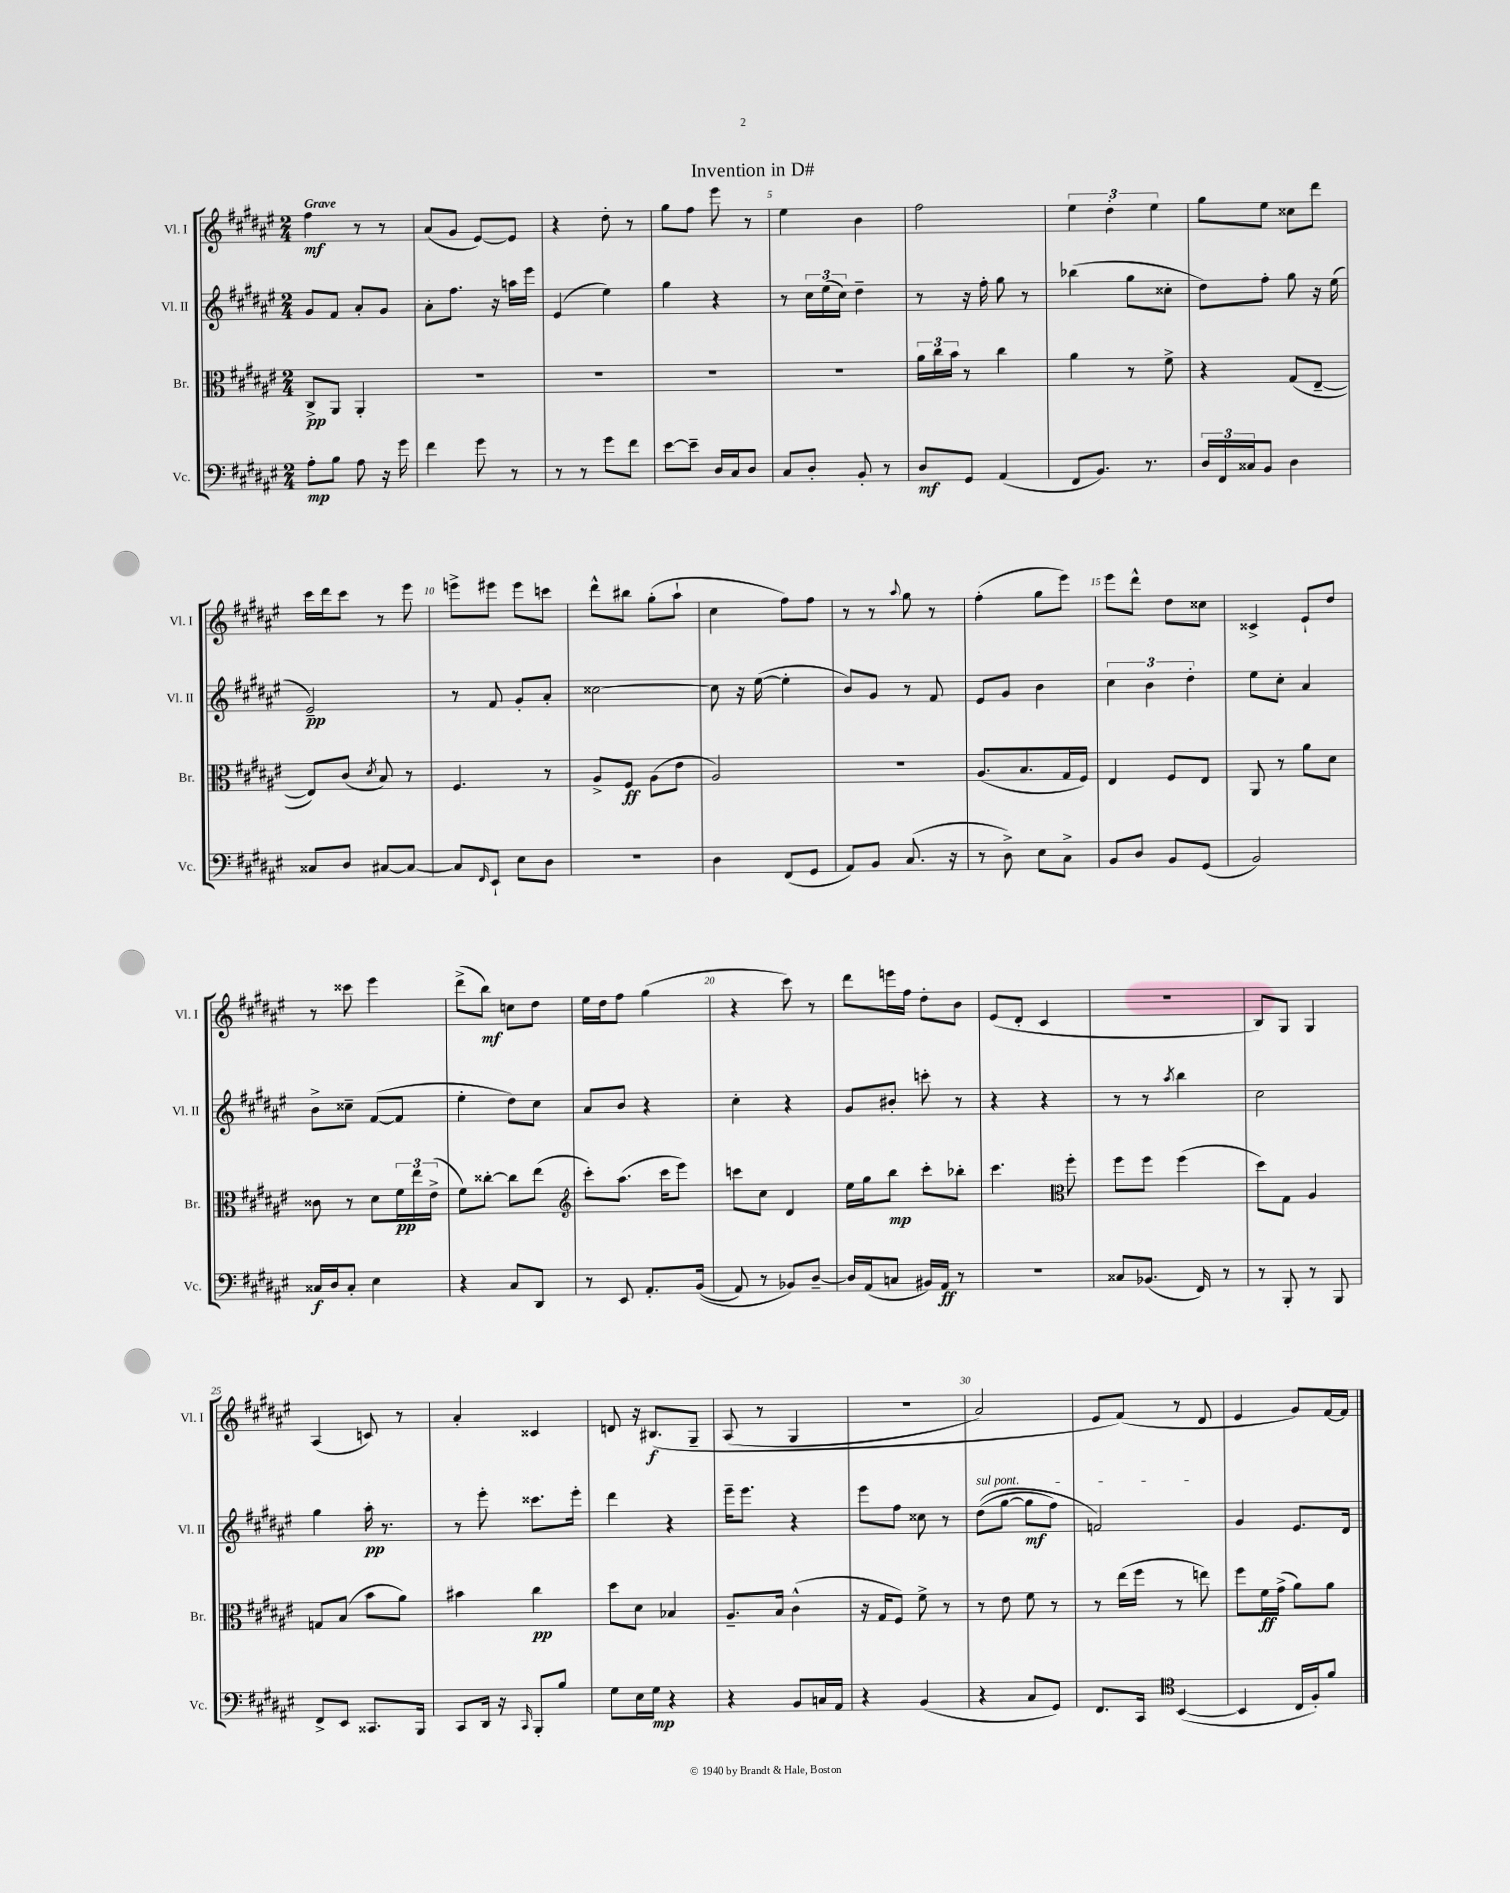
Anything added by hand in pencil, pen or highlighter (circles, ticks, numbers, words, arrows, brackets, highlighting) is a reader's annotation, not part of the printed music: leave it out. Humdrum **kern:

**kern	**dynam	**kern	**dynam	**kern	**dynam	**kern	**dynam
*part4	*part4	*part3	*part3	*part2	*part2	*part1	*part1
*staff4	*staff4	*staff3	*staff3	*staff2	*staff2	*staff1	*staff1
*I"Vc.	*	*I"Br.	*	*I"Vl. II	*	*I"Vl. I	*
*I'Vc.	*	*I'Br.	*	*I'Vl. II	*	*I'Vl. I	*
*clefF4	*	*clefC3	*	*clefG2	*	*clefG2	*
*k[f#c#g#d#a#e#]	*	*k[f#c#g#d#a#e#]	*	*k[f#c#g#d#a#e#]	*	*k[f#c#g#d#a#e#]	*
*M2/4	*	*M2/4	*	*M2/4	*	*M2/4	*
=1	=1	=1	=1	=1	=1	=1	=1
!	!	!	!	!	!	!LO:TX:a:B:t=Grave	!
8A#'\L	mp	8C#^/L	pp	8g#/L	.	4ff#\	mf
8B\J	.	8AA#/J	.	8f#/J	.	.	.
8A#\	.	4AA#'/	.	8a#'/L	.	8r	.
16r	.	.	.	8g#/J	.	8r	.
16g#\	.	.	.	.	.	.	.
=2	=2	=2	=2	=2	=2	=2	=2
4f#\	.	2r	.	8a#'\L	.	(8a#/L	.
.	.	.	.	8.ff#\J	.	8g#/J	.
8g#\	.	.	.	.	.	[8e#/L)	.
.	.	.	.	16r	.	.	.
8r	.	.	.	16aan\LL	.	8e#/J]	.
.	.	.	.	16eee#\JJ	.	.	.
=3	=3	=3	=3	=3	=3	=3	=3
8r	.	2r	.	(4e#/	.	4r	.
8r	.	.	.	.	.	.	.
8g#\L	.	.	.	4ee#\)	.	8dd#'\	.
8f#\J	.	.	.	.	.	8r	.
=4	=4	=4	=4	=4	=4	=4	=4
[8e#\L	.	2r	.	4gg#\	.	8gg#\L	.
8e#~\J]	.	.	.	.	.	8ff#\J	.
16D#/LL	.	.	.	4r	.	8eee#\	.
16C#/J	.	.	.	.	.	.	.
8D#/J	.	.	.	.	.	8r	.
=5	=5	=5	=5	=5	=5	=5	=5
8C#/L	.	2r	.	8r	.	4ee#\	.
8D#'/J	.	.	.	24cc#\LL	.	.	.
.	.	.	.	(24ee#\	.	.	.
.	.	.	.	24cc#\JJ)	.	.	.
8BB'/	.	.	.	4dd#~\	.	4b\	.
8r	.	.	.	.	.	.	.
=6	=6	=6	=6	=6	=6	=6	=6
8D#/L	mf	24a#\LL	.	8r	.	2ff#\	.
.	.	24cc#\	.	.	.	.	.
.	.	24b\JJ	.	.	.	.	.
8GG#/J	.	8r	.	16r	.	.	.
.	.	.	.	16ff#'\	.	.	.
(4AA#/	.	4cc#\	.	8gg#\	.	.	.
.	.	.	.	8r	.	.	.
=7	=7	=7	=7	=7	=7	=7	=7
8FF#/L	.	4a#\	.	(4bb-X\	.	6ee#\	.
8.BB/J)	.	.	.	.	.	.	.
.	.	.	.	.	.	6dd#'\	.
.	.	8r	.	8gg#\L	.	.	.
8.r	.	.	.	.	.	.	.
.	.	.	.	.	.	6ee#\	.
.	.	8f#^\	.	8cc##X'\J	.	.	.
=8	=8	=8	=8	=8	=8	=8	=8
24D#/LL	.	4r	.	8dd#\L)	.	8gg#\L	.
24FF#/	.	.	.	.	.	.	.
24C##X/J	.	.	.	.	.	.	.
8BB/J	.	.	.	8ff#'\J	.	8ee#\J	.
4D#\	.	(8G#/L	.	8gg#\	.	8cc##X\L	.
.	.	[8E#~/J	.	16r	.	8ddd#\J	.
.	.	.	.	(16ee#\	.	.	.
!!LO:LB:g=z
=9	=9	=9	=9	=9	=9	=9	=9
8C##X/L	.	8E#/L])	.	2e#~/)	pp	16ccc#\LL	.
.	.	.	.	.	.	16ddd#\J	.
8D#/J	.	(8c#/J	.	.	.	8ccc#\J	.
.	.	8qd#/	.	.	.	.	.
[8C#X/L	.	8B/)	.	.	.	8r	.
8C#/J_	.	8r	.	.	.	8eee#\	.
=10	=10	=10	=10	=10	=10	=10	=10
8C#/L]	.	4.F#/	.	8r	.	8eeen^\L	.
16qqFF#/	.	.	.	.	.	.	.
8EE#`/J	.	.	.	8f#/	.	8eee#X\J	.
8E#\L	.	.	.	8g#'/L	.	8eee#\L	.
8D#\J	.	8r	.	8a#'/J	.	8cccn\J	.
=11	=11	=11	=11	=11	=11	=11	=11
2r	.	8A#^/L	.	[2cc##X\	.	8ddd#^^\L	.
.	.	8F#/J	ff	.	.	8bb#X\J	.
.	.	(8A#\L	.	.	.	(8gg#'\L	.
.	.	8e#\J	.	.	.	8aa#`\J	.
=12	=12	=12	=12	=12	=12	=12	=12
4D#\	.	2A#/)	.	8cc##\]	.	4cc#\	.
.	.	.	.	16r	.	.	.
.	.	.	.	([16ee#\	.	.	.
(8FF#/L	.	.	.	4ee#'\]	.	8ff#\L)	.
8GG#/J	.	.	.	.	.	8ff#\J	.
=13	=13	=13	=13	=13	=13	=13	=13
8AA#/L)	.	2r	.	8b/L)	.	8r	.
8BB/J	.	.	.	8g#/J	.	8r	.
.	.	.	.	.	.	8qqaa#/	.
(8.C#/	.	.	.	8r	.	8gg#\	.
.	.	.	.	8f#/	.	8r	.
16r	.	.	.	.	.	.	.
=14	=14	=14	=14	=14	=14	=14	=14
8r	.	(8.A#/L	.	8e#/L	.	(4ff#'\	.
8D#^\)	.	.	.	8g#/J	.	.	.
.	.	8.B/	.	.	.	.	.
8E#\L	.	.	.	4b\	.	8gg#\L	.
8C#^\J	.	16G#/L	.	.	.	8eee#\J)	.
.	.	16F#/JJ)	.	.	.	.	.
=15	=15	=15	=15	=15	=15	=15	=15
8BB/L	.	4E#/	.	6cc#\	.	8eee#\L	.
8D#/J	.	.	.	.	.	8ddd#^^\J	.
.	.	.	.	6b\	.	.	.
8BB/L	.	8F#/L	.	.	.	8dd#\L	.
.	.	.	.	6dd#'\	.	.	.
(8GG#/J	.	8E#/J	.	.	.	8cc##X\J	.
=16	=16	=16	=16	=16	=16	=16	=16
2BB/)	.	8AA#/	.	8ee#\L	.	4c##X^/	.
.	.	8r	.	8cc#'\J	.	.	.
.	.	8a#\L	.	4a#/	.	8e#`/L	.
.	.	8d#\J	.	.	.	8dd#/J	.
!!LO:LB:g=z
=17	=17	=17	=17	=17	=17	=17	=17
16C##X/LL	f	8c##X\	.	8b^\L	.	8r	.
16D#/J	.	.	.	.	.	.	.
8C##'/J	.	8r	.	8cc##X~\J	.	8ccc##X\	.
4E#\	.	8d#\L	.	([8f#/L	.	4eee#\	.
.	.	24f#\L	pp	8f#/J]	.	.	.
.	.	24ee#\	.	.	.	.	.
.	.	(24e#^\JJ	.	.	.	.	.
=18	=18	=18	=18	=18	=18	=18	=18
4r	.	8f#\L)	.	4ee#'\	.	(8ddd#^\L	.
.	.	[8cc##X'\J	.	.	.	8bb\J)	mf
8C#/L	.	8cc##\L]	.	8dd#\L)	.	8ccn\L	.
8DD#/J	.	(8ee#\J	.	8cc#\J	.	8dd#\J	.
=19	=19	=19	=19	=19	=19	=19	=19
*	*	*clefG2	*	*	*	*	*
8r	.	8ccc#'\L)	.	8a#/L	.	16ee#\LL	.
.	.	.	.	.	.	16dd#\J	.
8EE#/	.	(8.aa#\J	.	8b/J	.	8ff#\J	.
8.AA#'/L	.	.	.	4r	.	(4gg#\	.
.	.	16ccc#\KL	.	.	.	.	.
.	.	8eee#\J)	.	.	.	.	.
((16BB/Jk	.	.	.	.	.	.	.
=20	=20	=20	=20	=20	=20	=20	=20
8AA#/)	.	8cccn\L	.	4cc#'\	.	4r	.
8r	.	8cc#\J	.	.	.	.	.
8BB-X/L)	.	4d#/	.	4r	.	8ccc#\)	.
[8D#~/J	.	.	.	.	.	8r	.
=21	=21	=21	=21	=21	=21	=21	=21
16D#/LL]	.	16ee#\LL	.	8g#/L	.	8ddd#\L	.
(16AA#/J	.	16gg#\J	.	.	.	.	.
8Cn/J	.	8bb\J	mp	8b#X'/J	.	16eeen\L	.
.	.	.	.	.	.	16ff#\JJ	.
16BB#X/LL)	.	8ccc#'\L	.	8cccn'\	.	8dd#'\L	.
16AA#/JJ	ff	.	.	.	.	.	.
8r	.	8bb-X'\J	.	8r	.	8b\J	.
=22	=22	=22	=22	=22	=22	=22	=22
2r	.	4.ccc#\	.	4r	.	(8e#/L	.
.	.	.	.	.	.	8d#'/J	.
.	.	.	.	4r	.	4c#/	.
*	*	*clefC3	*	*	*	*	*
.	.	8ff#'\	.	.	.	.	.
=23	=23	=23	=23	=23	=23	=23	=23
8C##X/L	.	8ff#\L	.	8r	.	2r	.
(8.BB-X/J	.	8ff#\J	.	8r	.	.	.
.	.	.	.	8qaa#/	.	.	.
.	.	(4ff#\	.	4bb\	.	.	.
16FF#/)	.	.	.	.	.	.	.
8r	.	.	.	.	.	.	.
=24	=24	=24	=24	=24	=24	=24	=24
8r	.	8dd#\L)	.	2cc#\	.	8B/L)	.
8BBB'/	.	8G#\J	.	.	.	8G#/J	.
8r	.	4A#/	.	.	.	4G#/	.
8BBB/	.	.	.	.	.	.	.
!!LO:LB:g=z
=25	=25	=25	=25	=25	=25	=25	=25
8FF#^/L	.	8Gn/L	.	4gg#\	.	(4A#/	.
8EE#/J	.	(8B/J	.	.	.	.	.
8.CC##X/L	.	8b\L	.	16aa#'\	pp	8cn/)	.
.	.	.	.	8.r	.	.	.
.	.	8a#\J)	.	.	.	8r	.
16BBB/Jk	.	.	.	.	.	.	.
=26	=26	=26	=26	=26	=26	=26	=26
8CC#/L	.	4b#X\	.	8r	.	4a#'/	.
16DD#/Jk	.	.	.	8eee#'\	.	.	.
16r	.	.	.	.	.	.	.
16qqCC#/	.	.	.	.	.	.	.
8BBB'/L	.	4cc#\	pp	8.ccc##X\L	.	4c##X/	.
8B/J	.	.	.	.	.	.	.
.	.	.	.	16eee#'\Jk	.	.	.
=27	=27	=27	=27	=27	=27	=27	=27
8G#\L	.	8dd#\L	.	4ddd#\	.	8dn/	.
16E#\L	.	8d#\J	.	.	.	16r	.
16G#\JJ	mp	.	.	.	.	(8.B#X/L	f
4r	.	4B-X/	.	4r	.	.	.
.	.	.	.	.	.	8G#~/J	.
=28	=28	=28	=28	=28	=28	=28	=28
4r	.	8.A#~/L	.	16eee#~\KL	.	(8A#/	.
.	.	.	.	8.eee#\J	.	.	.
.	.	.	.	.	.	8r	.
.	.	16B/Jk	.	.	.	.	.
8BB/L	.	(4c#^^\	.	4r	.	4G#/	.
16Cn/L	.	.	.	.	.	.	.
16AA#/JJ	.	.	.	.	.	.	.
=29	=29	=29	=29	=29	=29	=29	=29
4r	.	16r	.	8eee#\L	.	2r	.
.	.	16G#/KL	.	.	.	.	.
.	.	8F#/J)	.	8ff#\J	.	.	.
(4BB/	.	8f#^\	.	8cc##X\	.	.	.
.	.	8r	.	8r	.	.	.
=30	=30	=30	=30	=30	=30	=30	=30
!	!	!	!	!LO:TX:a:i:t=sul pont.	!	!	!
4r	.	8r	.	((8dd#\L	.	2a#/)	.
.	.	8e#\	.	[8gg#\J	.	.	.
8C#/L	.	8f#\	.	8gg#\L]	mf	.	.
8GG#/J)	.	8r	.	8ff#\J)	.	.	.
=31	=31	=31	=31	=31	=31	=31	=31
8.FF#/L	.	8r	.	2fn/)	.	8e#/L	.
.	.	(16ee#\LL	.	.	.	(8f#/J)	.
16CC#/Jk	.	16ff#\JJ	.	.	.	.	.
*clefC4	*	*	*	*	*	*	*
([4BB/	.	8r	.	.	.	8r	.
.	.	8een\)	.	.	.	8d#/	.
=32	=32	=32	=32	=32	=32	=32	=32
4BB/]	.	8ff#\L	.	4g#/	.	4e#/	.
.	.	16f#\L	ff	.	.	.	.
.	.	(16g#^\JJ	.	.	.	.	.
16C#/LL	.	8a#\L)	.	8.e#/L	.	8g#/L)	.
16F#'/J)	.	.	.	.	.	.	.
8f#/J	.	8a#\J	.	.	.	[16f#/L	.
.	.	.	.	16d#/Jk	.	16f#/JJ]	.
==	==	==	==	==	==	==	==
*-	*-	*-	*-	*-	*-	*-	*-
